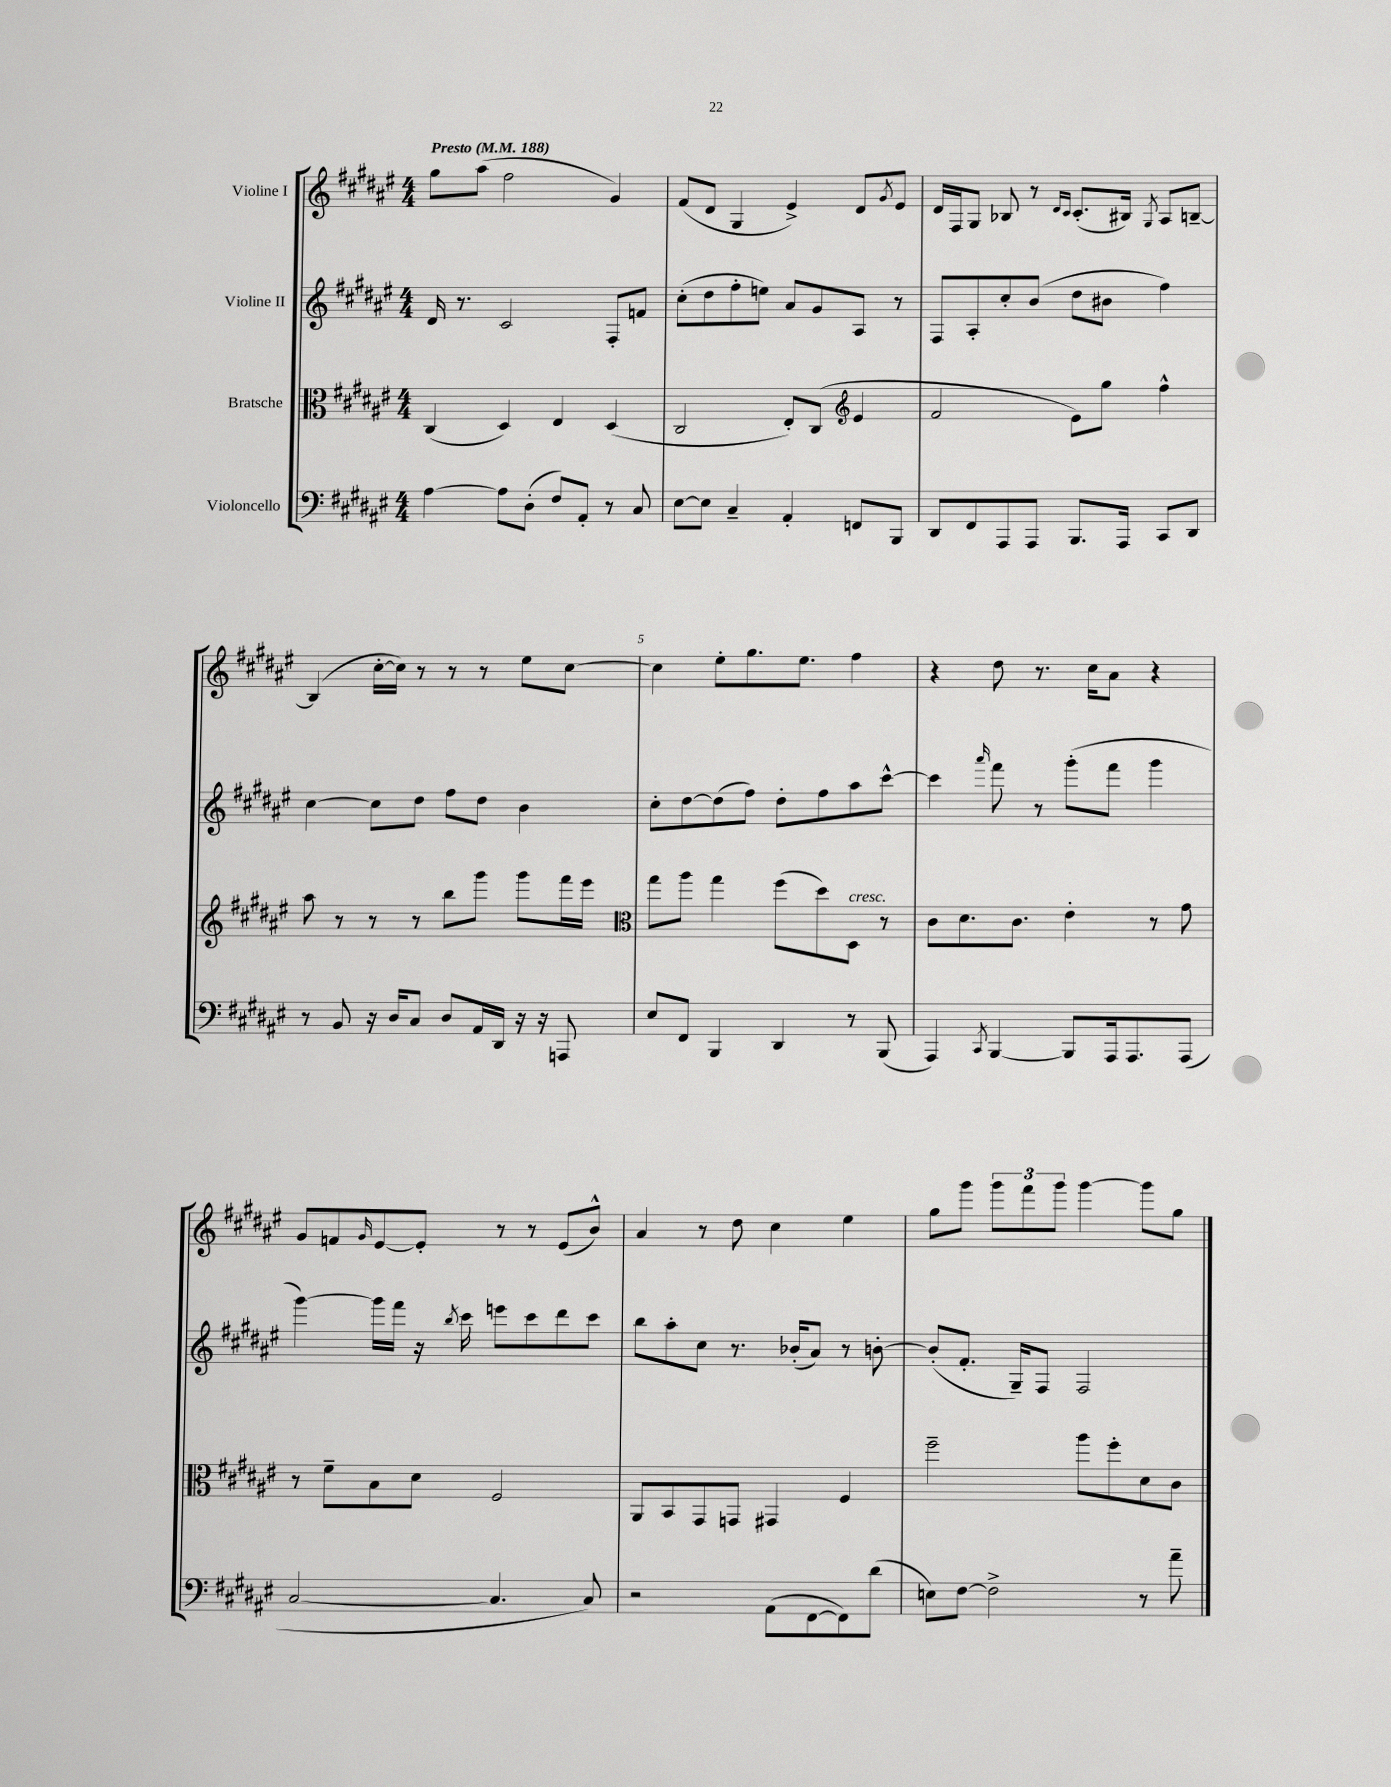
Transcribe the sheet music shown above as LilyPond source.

<<
\new StaffGroup <<
\new Staff = "s0" \with { instrumentName = "Violine I" } {
    \clef treble \key fis \major \numericTimeSignature \time 4/4 \tempo "Presto" 4 = 188
    gis''8 ais''8( fis''2 gis'4) |
    fis'8( dis'8 gis4 eis'4->) dis'8 \acciaccatura { gis'8 } eis'8 |
    dis'16 fis16 gis8 bes8 r8 \grace { dis'16 cis'16 } cis'8.-.( bis16) \acciaccatura { gis8 } ais8 b8~-- |
    b4( cis''16~-. cis''16) r8 r8 r8 eis''8 cis''8~ |
    cis''4 eis''8-. gis''8. eis''8. fis''4 |
    r4 dis''8 r8. cis''16 ais'8 r4 |
    gis'8 f'8 \grace { gis'16 } eis'8~ eis'8-. r8 r8 eis'8( b'8-^) |
    ais'4 r8 dis''8 cis''4 eis''4 |
    gis''8 gis'''8 \tuplet 3/2 { gis'''8 fis'''8 gis'''8 } gis'''4~ gis'''8 gis''8 \bar "|." |
}
\new Staff = "s1" \with { instrumentName = "Violine II" } {
    \clef treble \key fis \major \numericTimeSignature \time 4/4
    dis'16 r8. cis'2 fis8-. f'8 |
    cis''8-.( dis''8 fis''8-. e''8) ais'8 gis'8 ais8 r8 |
    fis8 ais8-. cis''8-. b'8( dis''8 bis'8 fis''4) |
    cis''4~ cis''8 dis''8 fis''8 dis''8 b'4 |
    cis''8-. dis''8~ dis''8( fis''8) dis''8-. fis''8 ais''8 cis'''8~-^ |
    cis'''4 \grace { ais'''16 } fis'''8 r8 gis'''8-.( fis'''8 gis'''4 |
    gis'''4~) gis'''16 fis'''16 r16 \acciaccatura { b''8 } cis'''16 e'''8 cis'''8 dis'''8 cis'''8 |
    b''8 ais''8-. cis''8 r8. bes'16-.( ais'8) r8 b'8~-. |
    b'8-.( fis'8.-. gis16--) fis8 fis2 \bar "|." |
}
\new Staff = "s2" \with { instrumentName = "Bratsche" } {
    \clef alto \key fis \major \numericTimeSignature \time 4/4
    cis4( dis4) eis4 dis4( |
    cis2 eis8-.) cis8( \clef treble eis'4 |
    fis'2 eis'8) gis''8 fis''4-^ |
    ais''8 r8 r8 r8 b''8 gis'''8 gis'''8 fis'''16 eis'''16 |
    \clef alto gis''8 ais''8 gis''4 fis''8( dis''8) dis8^\markup { \italic "cresc." } r8 |
    cis'8 dis'8. cis'8. eis'4-. r8 gis'8 |
    r8 fis'8-- b8 dis'8 fis2 |
    ais,8 b,8 gis,8 g,8 gis,4 fis4 |
    fis''2-- ais''8 fis''8-. dis'8 cis'8 \bar "|." |
}
\new Staff = "s3" \with { instrumentName = "Violoncello" } {
    \clef bass \key fis \major \numericTimeSignature \time 4/4
    ais4~ ais8 dis8-.( fis8) ais,8-. r8 cis8 |
    eis8~ eis8 cis4-- ais,4-. f,8 b,,8 |
    dis,8 fis,8 ais,,8 ais,,8 b,,8. ais,,16 cis,8 dis,8 |
    r8 b,8 r16 dis16 cis8 dis8 ais,16 dis,16 r16 r16 a,,8 |
    eis8 fis,8 b,,4 dis,4 r8 b,,8( |
    ais,,4) \acciaccatura { cis,8 } b,,4~ b,,8 ais,,16 ais,,8. ais,,8( |
    cis2~ cis4. cis8) |
    r2 ais,8( fis,8~ fis,8) dis'8( |
    e8) fis8~ fis2-> r8 ais'8-- \bar "|." |
}
>>
>>
\layout { \context { \Score \override BarNumber.break-visibility = ##(#f #t #t) barNumberVisibility = #(every-nth-bar-number-visible 5) } }
